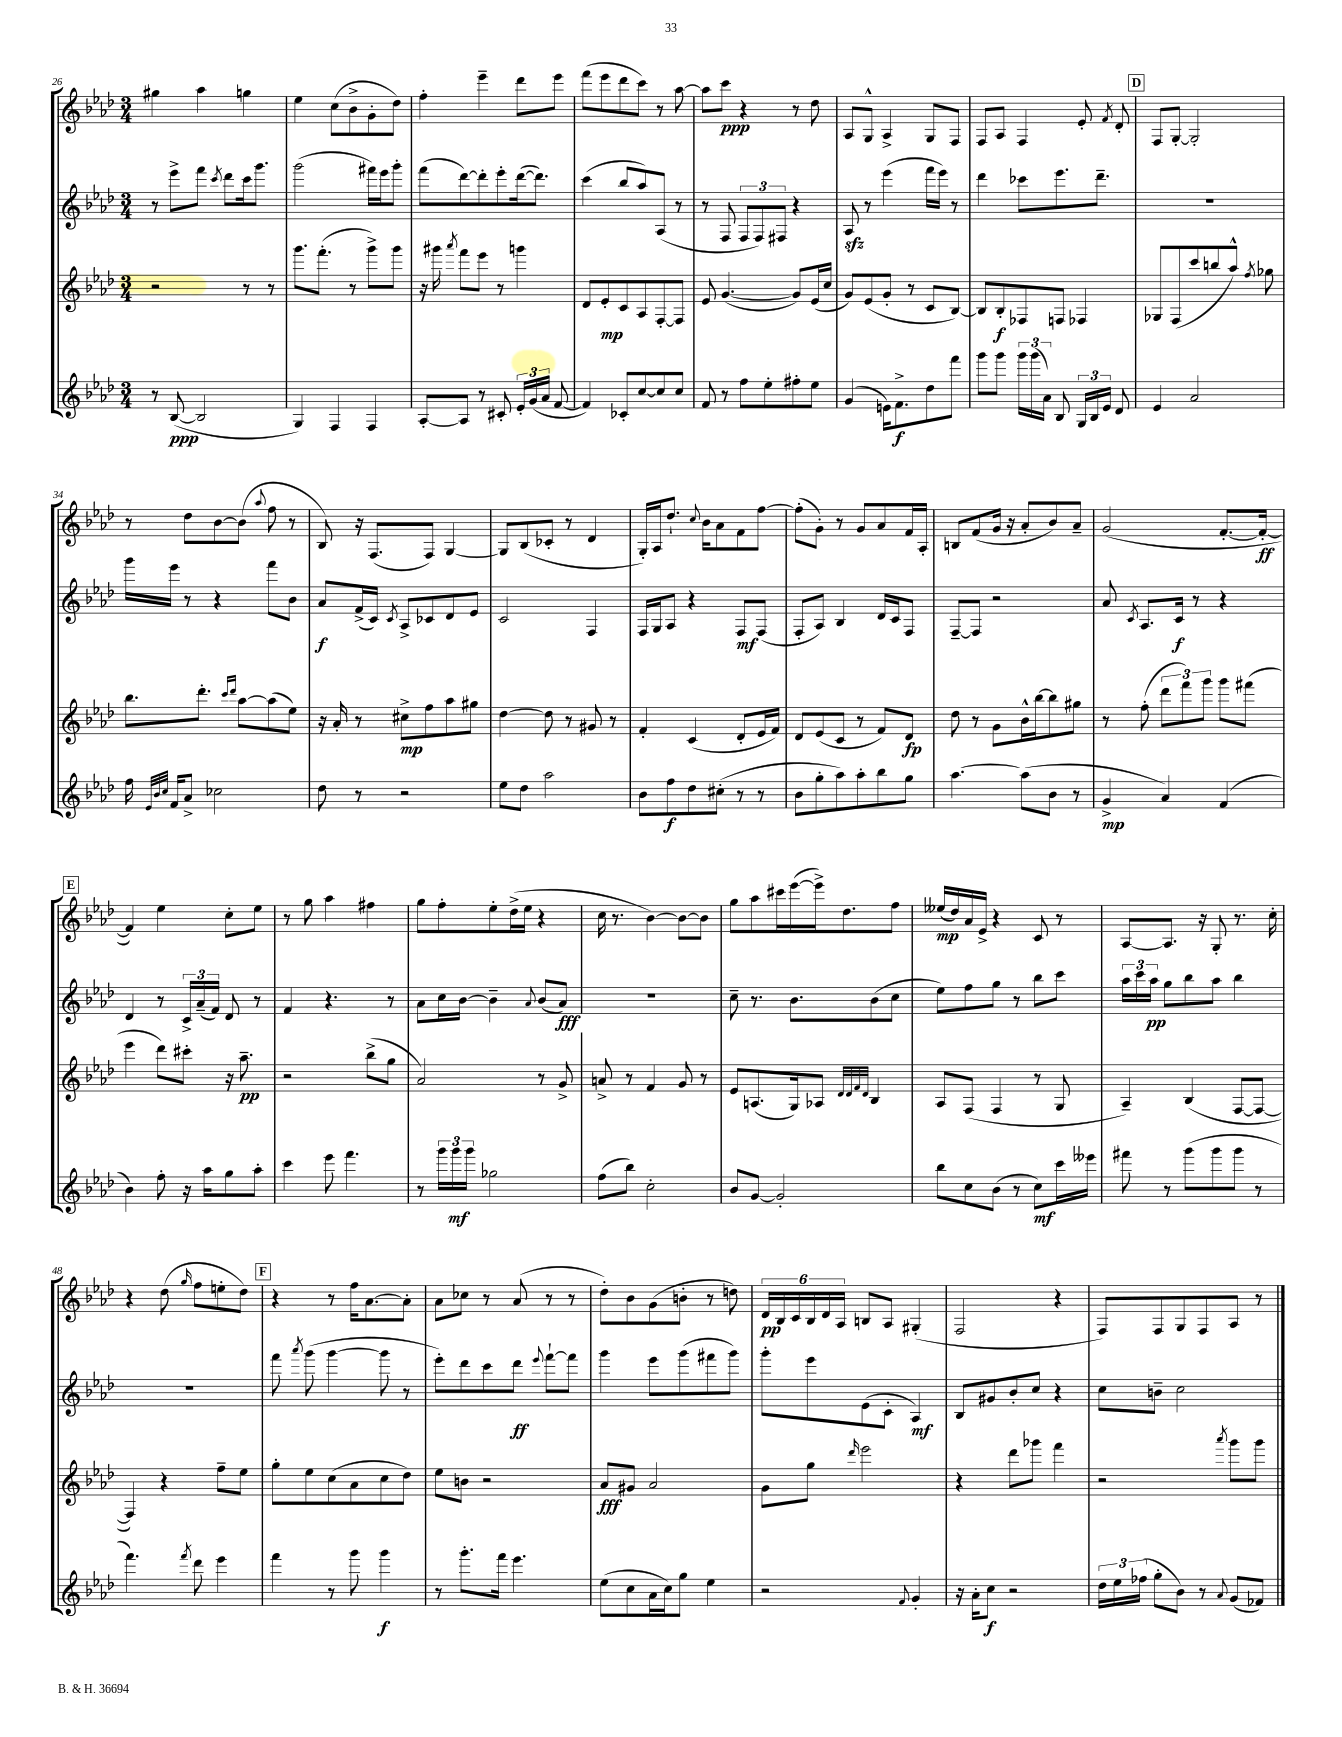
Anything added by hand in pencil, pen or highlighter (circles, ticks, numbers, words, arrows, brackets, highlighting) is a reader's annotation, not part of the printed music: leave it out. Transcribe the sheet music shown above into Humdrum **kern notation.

**kern	**dynam	**kern	**dynam	**kern	**dynam	**kern	**dynam
*part4	*part4	*part3	*part3	*part2	*part2	*part1	*part1
*staff4	*staff4	*staff3	*staff3	*staff2	*staff2	*staff1	*staff1
*clefG2	*	*clefG2	*	*clefG2	*	*clefG2	*
*k[b-e-a-d-]	*	*k[b-e-a-d-]	*	*k[b-e-a-d-]	*	*k[b-e-a-d-]	*
*M3/4	*	*M3/4	*	*M3/4	*	*M3/4	*
=26	=26	=26	=26	=26	=26	=26	=26
8r	.	2r	.	8r	.	4gg#X\	.
([8B-/	ppp	.	.	8eee-^\L	.	.	.
2B-/]	.	.	.	8fff\J	.	4aa-\	.
.	.	.	.	8qccc/	.	.	.
.	.	.	.	8ddd-\L	.	.	.
.	.	8r	.	16ccc\k	.	4ggn\	.
.	.	.	.	8.ggg\J	.	.	.
.	.	8r	.	.	.	.	.
=27	=27	=27	=27	=27	=27	=27	=27
4G/)	.	8.ggg\L	.	(2ggg\	.	4ee-\	.
.	.	(8.fff'\J	.	.	.	.	.
4F/	.	.	.	.	.	(8cc\L	.
.	.	8r	.	.	.	8b-^\	.
4F/	.	8ggg^\L)	.	16fff#X\LL)	.	8g'\	.
.	.	.	.	16eee-\J	.	.	.
.	.	8ggg\J	.	8ggg'\J	.	8dd-\J)	.
=28	=28	=28	=28	=28	=28	=28	=28
[8A-'/L	.	16r	.	(8fff\L	.	4ff'\	.
.	.	16ggg#X\	.	.	.	.	.
.	.	8qaaa-/	.	.	.	.	.
8A-/J]	.	8fff\L	.	[8ddd-\)	.	.	.
8r	.	8eee-\J	.	8ddd-'\]	.	4eee-~\	.
8c#X'/	.	8r	.	8eee-'\	.	.	.
24e-'/LL	.	4gggn\	.	([16ddd-\k	.	8ddd-\L	.
(24g/	.	.	.	.	.	.	.
.	.	.	.	8.ddd-\J])	.	.	.
24a-/JJ	.	.	.	.	.	.	.
[8f/	.	.	.	.	.	8eee-\J	.
=29	=29	=29	=29	=29	=29	=29	=29
4f/])	.	8d-/L	.	(4ccc\	.	(8fff\L	.
.	.	8e-'/	mp	.	.	8eee-\	.
8c-X'/L	.	8c/	.	8bb-/L	.	8ddd-\	.
[8cc/	.	8A-/	.	8aa-/)	.	8ccc\J)	.
8cc/]	.	[8F'/	.	(8A-/J	.	8r	.
8cc/J	.	8F/J]	.	8r	.	[8aa-\	.
=30	=30	=30	=30	=30	=30	=30	=30
8f/	.	8e-/	.	8r	.	8aa-\L]	.
8r	.	([4.g/	.	8F/	.	8ccc\J	ppp
8ff\L	.	.	.	12F/L	.	4r	.
.	.	.	.	12F/)	.	.	.
8ee-'\	.	.	.	.	.	.	.
.	.	.	.	12F#X/J	.	.	.
8ff#X'\	.	8g/L])	.	4r	.	8r	.
8ee-\J	.	(16e-/L	.	.	.	8dd-\	.
.	.	16cc/JJ	.	.	.	.	.
=31	=31	=31	=31	=31	=31	=31	=31
(4g/	.	8g/L)	.	8A-zz/	.	8A-/L	.
.	.	(8e-/	.	8r	.	8G^^/J	.
16en\KL)	.	8g'/J	.	(4eee-\	.	4A-^/	.
8.f^\	f	.	.	.	.	.	.
.	.	8r	.	.	.	.	.
8dd-\	.	8c/L	.	16fff\LL	.	8G/L	.
.	.	.	.	16eee-\JJ)	.	.	.
8fff\J	.	[8B-/J)	.	8r	.	8F/J	.
=32	=32	=32	=32	=32	=32	=32	=32
8ggg\L	.	8B-/L]	.	4ddd-\	.	8F/L	.
8ggg\J	.	8B-'/	f	.	.	8A-/J	.
24ggg\LL	.	8F-X/	.	8ccc-X\L	.	4F/	.
(24ggg\	.	.	.	.	.	.	.
24a-\JJ)	.	.	.	.	.	.	.
8B-/	.	8Fn/J	.	8.eee-\	.	.	.
24G/LL	.	4F-X/	.	.	.	8e-'/	.
24B-/	.	.	.	.	.	.	.
.	.	.	.	8.ddd-~\J	.	.	.
24e-/JJ	.	.	.	.	.	.	.
.	.	.	.	.	.	8qf/	.
8d-/	.	.	.	.	.	8d-'/	.
!!LO:REH:place=s1:t=D
=33	=33	=33	=33	=33	=33	=33	=33
4e-/	.	8G-X/L	.	2.r	.	8F/L	.
.	.	(8F/	.	.	.	[8G'/J	.
2a-/	.	8ccc/	.	.	.	2G'/]	.
.	.	8bbn/	.	.	.	.	.
.	.	8aa-^^/J)	.	.	.	.	.
.	.	8qff/	.	.	.	.	.
.	.	8gg-X\	.	.	.	.	.
!!LO:LB:g=z
=34	=34	=34	=34	=34	=34	=34	=34
16ff\	.	8.bb-\L	.	16ggg\LL	.	8r	.
32qqe-/LLL	.	.	.	.	.	.	.
32qqb-/	.	.	.	.	.	.	.
32qqcc/JJJ	.	.	.	.	.	.	.
16f/KL	.	.	.	16eee-\JJ	.	.	.
8a-^/J	.	.	.	8r	.	8dd-\L	.
.	.	8.ddd-'\J	.	.	.	.	.
2cc-X\	.	.	.	4r	.	[8b-\	.
.	.	16qqccc/LL	.	.	.	.	.
.	.	16qqddd-/JJ	.	.	.	.	.
.	.	[8aa-\L	.	.	.	(8b-\J]	.
.	.	.	.	.	.	8qqaa-/	.
.	.	(8aa-\]	.	8fff\L	.	8ff\	.
.	.	8ee-\J)	.	8b-\J	.	8r	.
=35	=35	=35	=35	=35	=35	=35	=35
8dd-\	.	16r	.	8a-/L	f	8B-/)	.
.	.	16a-'/	.	.	.	.	.
8r	.	8r	.	(16f^/L	.	16r	.
.	.	.	.	16c/JJ)	.	(8.F/L	.
.	.	.	.	8qc/	.	.	.
2r	.	8cc#X^\L	mp	8A-^/L	.	.	.
.	.	8ff\	.	8c-X/	.	8F/J)	.
.	.	8aa-\	.	8d-/	.	[4G/	.
.	.	8gg#X\J	.	8e-/J	.	.	.
=36	=36	=36	=36	=36	=36	=36	=36
8ee-\L	.	[4dd-\	.	2c/	.	8G/L]	.
8dd-\J	.	.	.	.	.	(8B-/	.
2aa-\	.	8dd-\]	.	.	.	8c-X'/J	.
.	.	8r	.	.	.	8r	.
.	.	8g#X/	.	4F/	.	4d-/	.
.	.	8r	.	.	.	.	.
=37	=37	=37	=37	=37	=37	=37	=37
8b-\L	.	4f'/	.	16F/LL	.	16G'/LL)	.
.	.	.	.	16G/J	.	16A-/J	.
8ff\	f	.	.	8A-/J	.	8.dd-`/J	.
8dd-\	.	(4c/	.	4r	.	.	.
.	.	.	.	.	.	8qqcc/	.
.	.	.	.	.	.	16b-\KL	.
(8cc#X'\J	.	.	.	.	.	8a-\	.
8r	.	8d-'/L	.	8F/L	mf	8f\	.
8r	.	16e-/L	.	(8F/J	.	[8ff\J	.
.	.	16f/JJ)	.	.	.	.	.
=38	=38	=38	=38	=38	=38	=38	=38
8b-\L	.	8d-/L	.	8F'/L	.	(8ff'\L]	.
8gg'\	.	(8e-/	.	8A-/J)	.	8g'\J)	.
8aa-\)	.	8c/J	.	4B-/	.	8r	.
8aa-'\	.	8r	.	.	.	8g/L	.
8bb-\	.	8f/L)	.	16d-/LL	.	8a-/	.
.	.	.	.	16c/J	.	.	.
8gg\J	.	8d-/J	fp	8F/J	.	16f/L	.
.	.	.	.	.	.	16A-'/JJ	.
=39	=39	=39	=39	=39	=39	=39	=39
[4.aa-\	.	8dd-\	.	[8F~/L	.	8Bn/L	.
.	.	8r	.	8F/J]	.	(8f/	.
.	.	8g\L	.	2r	.	16g/Jk	.
.	.	.	.	.	.	16r	.
(8aa-\L]	.	16b-^^\L	.	.	.	8a-'/L	.
.	.	[16bb-\J	.	.	.	.	.
8b-\J	.	8bb-\]	.	.	.	8b-/)	.
8r	.	8gg#X\J	.	.	.	8a-~/J	.
=40	=40	=40	=40	=40	=40	=40	=40
4g^/	mp	8r	.	8a-/	.	(2g/	.
.	.	.	.	8qc/	.	.	.
.	.	(8ff'\	.	8.A-/L	.	.	.
4a-/)	.	12ddd-\L	.	.	.	.	.
.	.	.	.	16c/Jk	f	.	.
.	.	12fff\)	.	.	.	.	.
.	.	.	.	8r	.	.	.
.	.	12ggg\J	.	.	.	.	.
(4f/	.	8ggg\L	.	4r	.	[8.f'/L	.
.	.	(8fff#X\J	.	.	.	.	.
.	.	.	.	.	.	16f'/Jk_	ff
!!LO:LB:g=z
!!LO:REH:place=s1:t=E
=41	=41	=41	=41	=41	=41	=41	=41
4b-\)	.	4eee-\	.	4d-/	.	4f/])	.
8ff'\	.	8ddd-\L)	.	8r	.	4ee-\	.
16r	.	8ccc#X'\J	.	24c^/LL	.	.	.
.	.	.	.	(24a-~/	.	.	.
16aa-\KL	.	.	.	.	.	.	.
.	.	.	.	24f/JJ)	.	.	.
8gg\	.	16r	.	8d-/	.	8cc'\L	.
.	.	8.aa-~\	pp	.	.	.	.
8aa-'\J	.	.	.	8r	.	8ee-\J	.
=42	=42	=42	=42	=42	=42	=42	=42
4ccc\	.	2r	.	4f/	.	8r	.
.	.	.	.	.	.	8gg\	.
8eee-\	.	.	.	4.r	.	4aa-\	.
4.fff\	.	.	.	.	.	.	.
.	.	(8bb-^\L	.	.	.	4ff#X\	.
.	.	8gg\J	.	8r	.	.	.
=43	=43	=43	=43	=43	=43	=43	=43
8r	.	2a-/)	.	8a-\L	.	8gg\L	.
24ggg\LL	.	.	.	16cc\L	.	8ff'\	.
24ggg\	mf	.	.	.	.	.	.
.	.	.	.	[16b-\JJ	.	.	.
24ggg\JJ	.	.	.	.	.	.	.
2gg-X\	.	.	.	4b-~\]	.	8ee-'\	.
.	.	.	.	.	.	(16dd-^\L	.
.	.	.	.	.	.	16ee-\JJ	.
.	.	.	.	8qqa-/	.	.	.
.	.	8r	.	(8b-/L	.	4r	.
.	.	8g^/	.	8a-/J)	fff	.	.
=44	=44	=44	=44	=44	=44	=44	=44
(8ff\L	.	8an^/	.	2.r	.	16cc\	.
.	.	.	.	.	.	8.r	.
8bb-\J)	.	8r	.	.	.	.	.
2cc'\	.	4f/	.	.	.	[4b-\)	.
.	.	8g/	.	.	.	8b-\L_	.
.	.	8r	.	.	.	8b-\J]	.
=45	=45	=45	=45	=45	=45	=45	=45
8b-/L	.	8e-/L	.	8cc~\	.	8gg\L	.
[8g/J	.	(8.An/	.	8.r	.	8aa-\	.
2g'/]	.	.	.	.	.	16ccc#X\L	.
.	.	16G/k)	.	8.b-\L	.	([16eee-\	.
.	.	8A-X/J	.	.	.	16eee-^\J])	.
.	.	.	.	.	.	8.dd-\	.
.	.	32qqd-/LLL	.	.	.	.	.
.	.	32qqd-/	.	.	.	.	.
.	.	32qqf/	.	.	.	.	.
.	.	32qqd-/JJJ	.	.	.	.	.
.	.	4B-/	.	(8b-\	.	.	.
.	.	.	.	8cc\J	.	8ff\J	.
=46	=46	=46	=46	=46	=46	=46	=46
8bb-\L	.	8A-/L	.	8ee-\L)	.	(16ee--X/LL	mp
.	.	.	.	.	.	16dd-/)	.
8cc\	.	(8F/J	.	8ff\	.	16a-/	.
.	.	.	.	.	.	16e-^/JJ	.
(8b-\J	.	4F/	.	8gg\J	.	4r	.
8r	.	.	.	8r	.	.	.
8cc\L)	mf	8r	.	8bb-\L	.	8c/	.
16ccc\L	.	8G/	.	8ccc\J	.	8r	.
16eee--X\JJ	.	.	.	.	.	.	.
=47	=47	=47	=47	=47	=47	=47	=47
8fff#X\	.	4A-~/)	.	24aa-\LL	.	[8A-/L	.
.	.	.	.	24ccc\	.	.	.
.	.	.	.	24aa-\JJ	pp	.	.
8r	.	.	.	8gg\L	.	8.A-/J]	.
(8ggg\L	.	(4B-/	.	8bb-\	.	.	.
.	.	.	.	.	.	16r	.
8ggg\	.	.	.	8aa-\J	.	8G'/	.
8ggg\J	.	[8F/L	.	4bb-\	.	8.r	.
8r	.	8F/J_	.	.	.	.	.
.	.	.	.	.	.	16cc'\	.
!!LO:LB:g=z
=48	=48	=48	=48	=48	=48	=48	=48
4.fff\)	.	4F/])	.	2.r	.	4r	.
.	.	4r	.	.	.	(8dd-\	.
8qfff/	.	.	.	.	.	16qqgg/	.
8ddd-\	.	.	.	.	.	8ff\L	.
4eee-\	.	8ff~\L	.	.	.	8een'\	.
.	.	8ee-\J	.	.	.	8dd-\J)	.
!!LO:REH:place=s1:t=F
=49	=49	=49	=49	=49	=49	=49	=49
4fff\	.	8gg'\L	.	8fff\	.	4r	.
.	.	.	.	8qaaa-/	.	.	.
.	.	8ee-\	.	(8ggg\	.	.	.
8r	.	(8cc\	.	[4ggg\	.	8r	.
8ggg\	.	8a-\	.	.	.	16ff\KL	.
.	.	.	.	.	.	[8.a-\	.
4ggg\	f	8cc\	.	8ggg\]	.	.	.
.	.	8dd-\J)	.	8r	.	8a-'\J]	.
=50	=50	=50	=50	=50	=50	=50	=50
8r	.	8ee-\L	.	8eee-'\L)	.	8a-\L	.
8.ggg'\L	.	8bn\J	.	8ddd-\	.	8cc-X\J	.
.	.	2r	.	8ccc\	.	8r	.
16fff\Jk	.	.	.	.	.	.	.
4.eee-\	.	.	.	8ddd-\J	ff	(8a-/	.
.	.	.	.	8qqeee-/	.	.	.
.	.	.	.	[8fff`\L	.	8r	.
.	.	.	.	8fff\J]	.	8r	.
=51	=51	=51	=51	=51	=51	=51	=51
(8ee-\L	.	8a-/L	fff	4ggg\	.	8dd-'\L)	.
8cc\	.	8g#X/J	.	.	.	8b-\	.
16a-\L	.	2a-/	.	8eee-\L	.	(8g\	.
16cc\J)	.	.	.	.	.	.	.
8gg\J	.	.	.	(8ggg\	.	8bn'\J	.
4ee-\	.	.	.	8fff#X\	.	8r	.
.	.	.	.	8ggg\J)	.	8ddn\)	.
=52	=52	=52	=52	=52	=52	=52	=52
2r	.	8g\L	.	8ggg'\L	.	24d-/LL	pp
.	.	.	.	.	.	24B-/	.
.	.	.	.	.	.	24c/	.
.	.	8gg\J	.	8eee-\	.	24B-/	.
.	.	.	.	.	.	24d-/	.
.	.	.	.	.	.	24A-/JJ	.
.	.	16qqddd-/	.	.	.	.	.
.	.	2eee-\	.	(8e-\	.	8Bn/L	.
.	.	.	.	8c'\J	.	8A-/J	.
8qqf/	.	.	.	.	.	.	.
4g'/	.	.	.	4A-/)	mf	(4G#X'/	.
=53	=53	=53	=53	=53	=53	=53	=53
16r	.	4r	.	8B-/L	.	2F/	.
16a-'\KL	.	.	.	.	.	.	.
8cc\J	f	.	.	8g#X/	.	.	.
2r	.	8ddd-\L	.	8b-'/	.	.	.
.	.	8ggg-X\J	.	8cc/J	.	.	.
.	.	4fff\	.	4r	.	4r	.
=54	=54	=54	=54	=54	=54	=54	=54
24dd-\LL	.	2r	.	8cc\L	.	8F/L)	.
24ee-\	.	.	.	.	.	.	.
(24ff-X\JJ	.	.	.	.	.	.	.
8gg'\L	.	.	.	8bn~\J	.	8F/	.
8b-\J)	.	.	.	2cc\	.	8G/	.
8r	.	.	.	.	.	8F/	.
8qqa-/	.	8qaaa-/	.	.	.	.	.
(8g/L	.	8ggg\L	.	.	.	8A-/J	.
8f-X/J)	.	8ggg\J	.	.	.	8r	.
==	==	==	==	==	==	==	==
*-	*-	*-	*-	*-	*-	*-	*-
